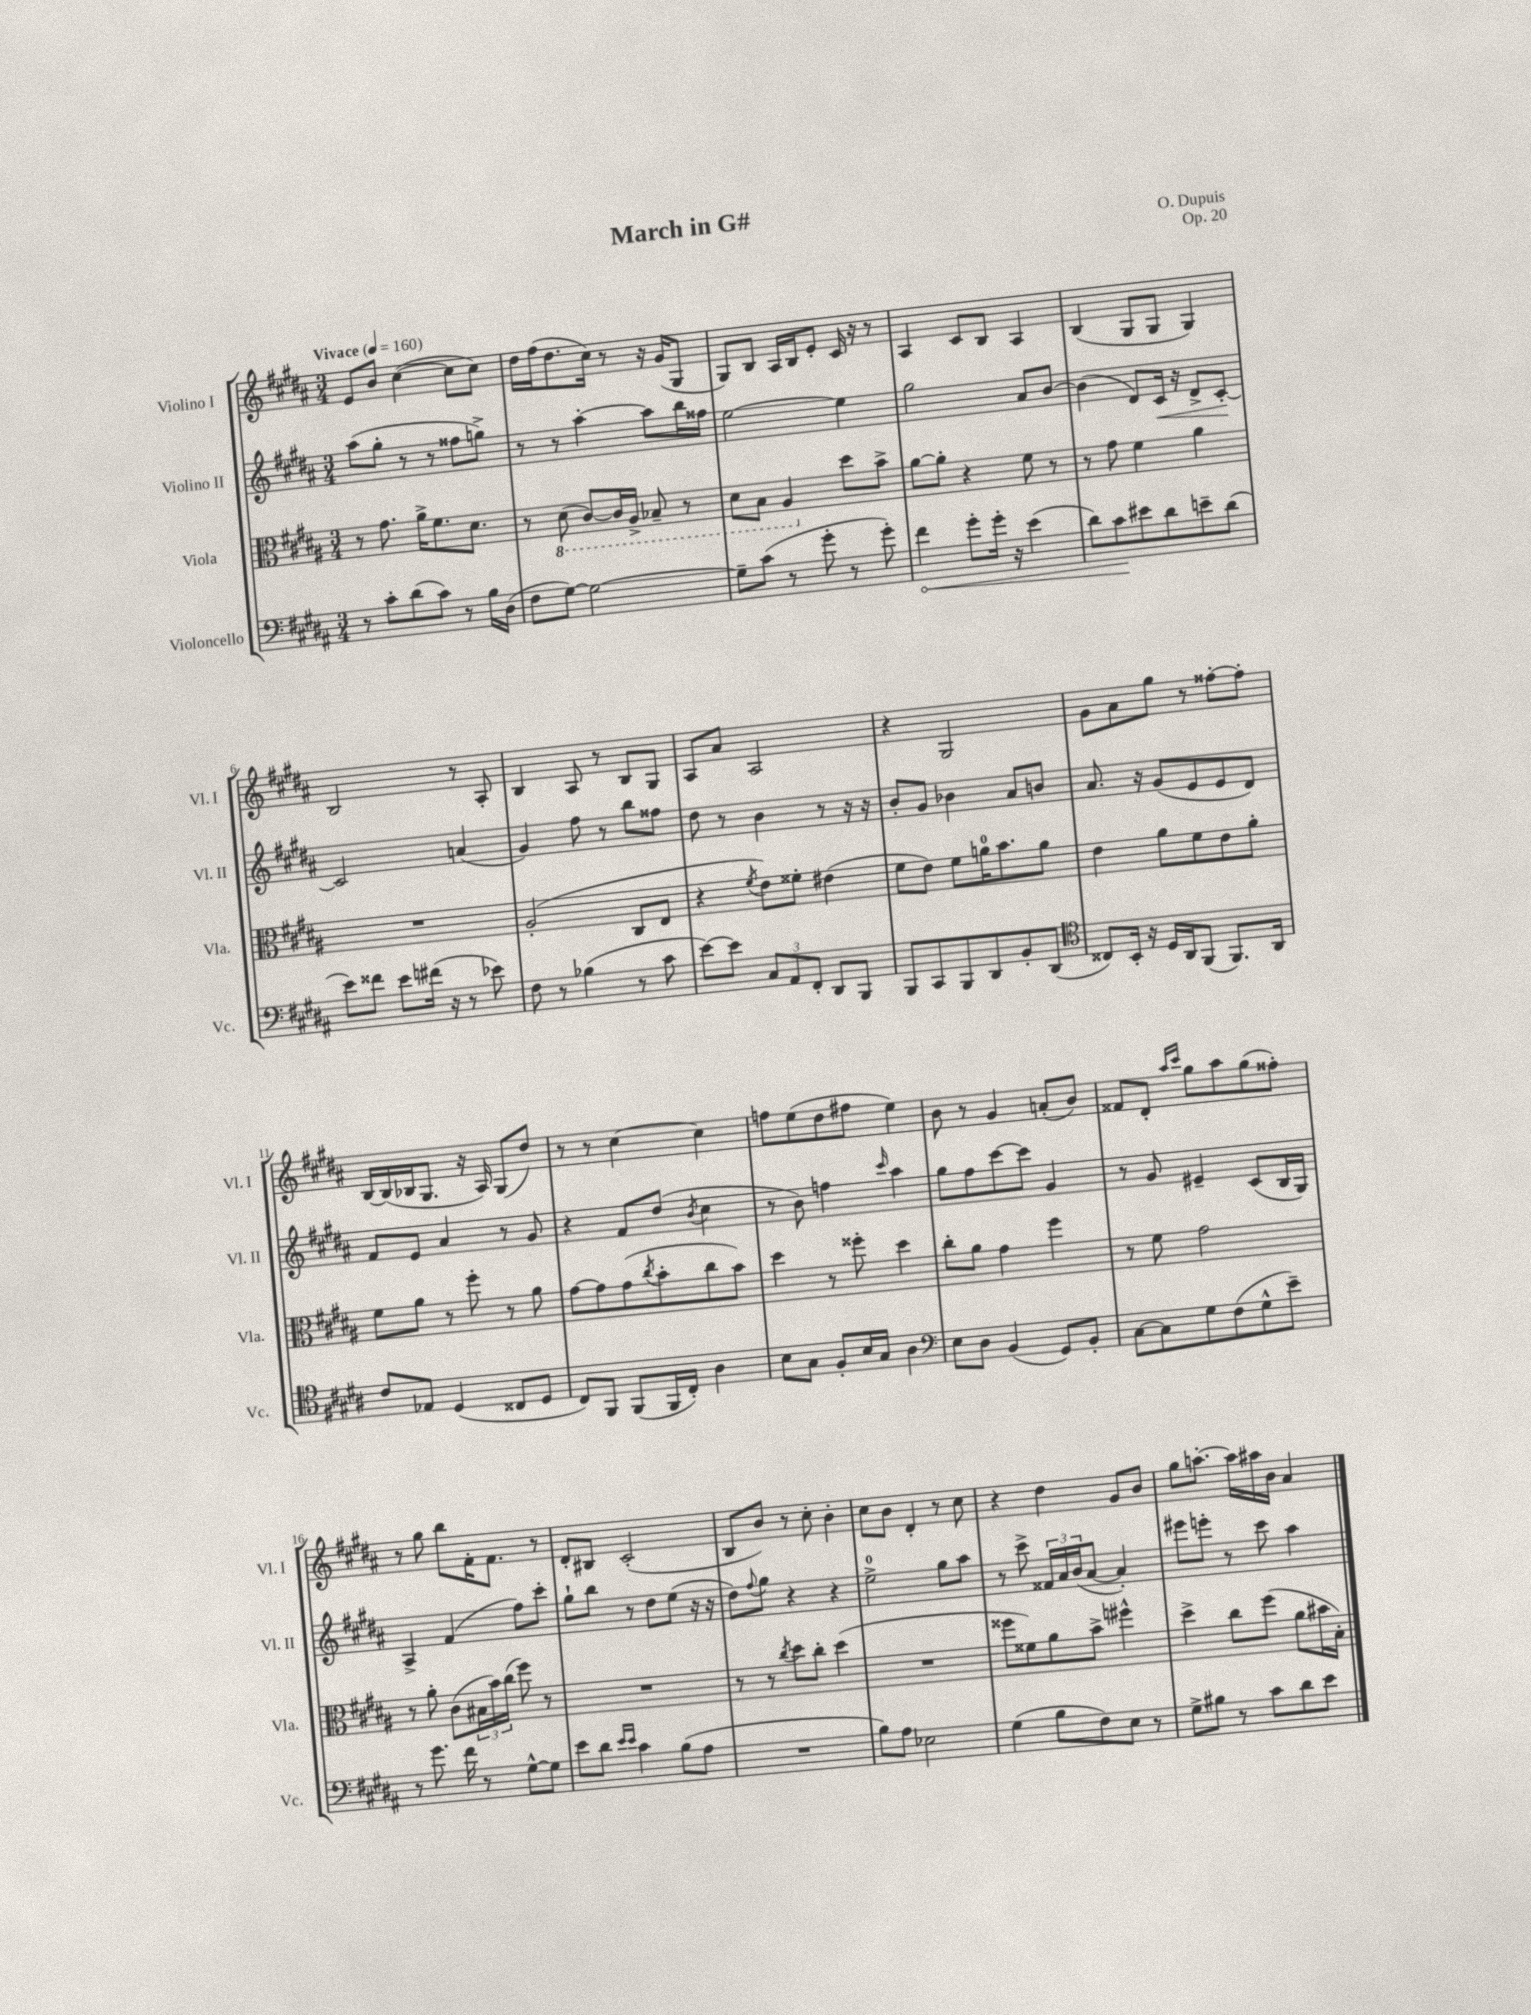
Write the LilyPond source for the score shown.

\header { title = "March in G#" composer = "O. Dupuis" opus = "Op. 20" }
<<
\new StaffGroup <<
\new Staff = "s0" \with { instrumentName = "Violino I" shortInstrumentName = "Vl. I" } {
    \clef treble \key b \major \numericTimeSignature \time 3/4 \tempo "Vivace" 4 = 160
    e'8 b'8 cis''4~( cis''8 cis''8) |
    dis''16 fis''16( dis''8. cis''16) r8 r16 gis'16( gis8 |
    gis8) b8 ais16 b16 e'8-. cis'16 r16 r8 |
    ais4 cis'8 b8 ais4 |
    b4( gis8 gis8 gis4) |
    b2 r8 ais8-. |
    b4 ais8 r8 b8 gis8 |
    ais8 ais'8 ais2 |
    r4 gis2 |
    gis'8 ais'8 gis''8 r8 fisis''8~-. fisis''8-. |
    b16~ b16( bes16 gis8. r16 ais16) gis8( dis''8) |
    r8 r8 cis''4~ cis''4 |
    f''8 e''8( dis''8 fis''8 e''4) |
    b'8 r8 gis'4 a'8-.( b'8) |
    fisis'8 dis'8-. \grace { ais''16 cis'''16 } gis''8 ais''8 gis''8( fisis''8-.) |
    r8 gis''8 b''8 fis'16-. fis'8. r8 |
    dis'8-. bis8 cis'2-.( |
    b8 b'8) r8 cis''8-. b'4-. |
    cis''8 b'8 dis'4-. r8 cis''8 |
    r4 dis''4 gis'8 b'8 |
    gis''8 a''8.~-. a''16 ais''16 b'16 ais'4 \bar "|." |
}
\new Staff = "s1" \with { instrumentName = "Violino II" shortInstrumentName = "Vl. II" } {
    \clef treble \key b \major \numericTimeSignature \time 3/4
    ais''8( gis''8-. r8 r8 fisis''8 g''8->) |
    r8 r8 ais''4~-. ais''8 b''16 fisis''16 |
    e''2~ e''4 |
    gis''2 ais'8 b'8~ |
    b'4( dis'8) cis'16\< r16 dis'8-> cis'8~-.\! |
    cis'2 a'4( |
    gis'4) fis''8 r8 b''8 fisis''8 |
    dis''8 r8 b'4 r8 r16 r16 |
    b'8-. gis'8 bes'4 ais'8 b'8 |
    ais'8. r16 gis'8( e'8 e'8 dis'8) |
    fis'8 e'8 ais'4 r8 gis'8 |
    r4 fis'8 dis''8( \acciaccatura { b'8 } cis''4 |
    r8 b'8) f''4 \grace { cis'''16 } ais''4 |
    gis''8 fis''8 cis'''8~ cis'''8 gis'4 |
    r8 gis'8 eis'4-- cis'8( b16 gis16) |
    ais4-> fis'4( fis''8) cis'''8-. |
    gis''8-! b''8 r8 dis''8 e''8( r16 r16 |
    dis''8) \appoggiatura { fis''8 } gis''8 r4 r4 |
    e''2-0-> gis''8 ais''8 |
    r8 cis'''8-> \tuplet 3/2 { fisis'16 ais'16 b'16( } ais'8~ ais'4-.) |
    eis'''8 e'''8-. r8 cis'''8 ais''4 \bar "|." |
}
\new Staff = "s2" \with { instrumentName = "Viola" shortInstrumentName = "Vla." } {
    \clef alto \key b \major \numericTimeSignature \time 3/4
    r8 gis'8. ais'16-> fis'8. dis'8. |
    r8 \ottava #-1 dis8( cis8~) cis16 ais,16-> bes,8-- r8 |
    dis8 b,8 ais,4 \ottava #0 dis''8 b'8-> |
    ais'8~ ais'8-. r4 fis'8 r8 |
    r8 gis'8 fis'4 ais'4 |
    R2. |
    ais2-.( cis8 e8 |
    r4 \acciaccatura { fis'8 } e'8) fisis'8-. eis'4( |
    fis'8 e'8) fis'8 a'16-0 b'8. a'8 |
    e'4 ais'8 fis'8 e'8 ais'8-. |
    fis'8 ais'8 r8 fis''8-. r8 ais'8 |
    gis'8~ gis'8 gis'8( \acciaccatura { cis''8 } b'8-. cis''8 b'8) |
    dis''4 r8 fisis''8-. dis''4 |
    cis''8-. ais'8 gis'4 fis''4 |
    r8 fis'8 gis'2 |
    r8 ais'8-. cis'8( \tuplet 3/2 { bis16 b'16) cis''16( } fis''8) r8 |
    R2. |
    r8 r8 \acciaccatura { cis''8 } dis''8 cis''8-. dis''4( |
    R2. |
    fisis''8 fisis'8) ais'8 b'8-> fis''4-^ |
    dis''4-> cis''8 fis''8( ais'8 bis'16 b16-.) \bar "|." |
}
\new Staff = "s3" \with { instrumentName = "Violoncello" shortInstrumentName = "Vc." } {
    \clef bass \key b \major \numericTimeSignature \time 3/4
    r8 cis'8-. dis'8( cis'8) r8 b16 dis16( |
    fis8 gis8~) gis2~ |
    gis8-- cis'8( r8 gis'8-. r8 gis'8-.) |
    \once \override Hairpin.circled-tip = ##t fis'4\< gis'8-. gis'16-. r16 e'4( |
    dis'8) cis'8\! eis'8 dis'8 e'8-- dis'8( |
    e'8) fisis'8 e'8 fis'16( r16 r8 ees'8) |
    fis8 r8 bes4( r8 cis'8 |
    e'8~) e'8 \tuplet 3/2 { cis8 ais,8 fis,8-. } dis,8 b,,8 |
    b,,8 cis,8 b,,8 dis,8 b,8-. dis,8( |
    \clef tenor cisis8) b,16-. r16 dis16 ais,16 fis,8( fis,8.) ais,16 |
    cis'8 ees8 dis4( cisis8 dis8 |
    cis8) fis,8 fis,8( fis,16 cis16-.) ais4 |
    b8 gis8 fis8-. b16 gis16 ais4 |
    \clef bass e8 dis8 b,4( gis,8) b,8-. |
    cis8~ cis8 gis8 fis8( gis8-^ e'8--) |
    r8 gis'8. fis'16 r8 gis8~-^ gis8 |
    e'8 dis'8 \grace { e'16 e'16 } cis'4 b8( ais8 |
    R2. |
    b8) ais8 ees2 |
    gis4( b8 fis8) e8 r8 |
    gis8-> bis8 r8 cis'8 dis'8 e'8 \bar "|." |
}
>>
>>
